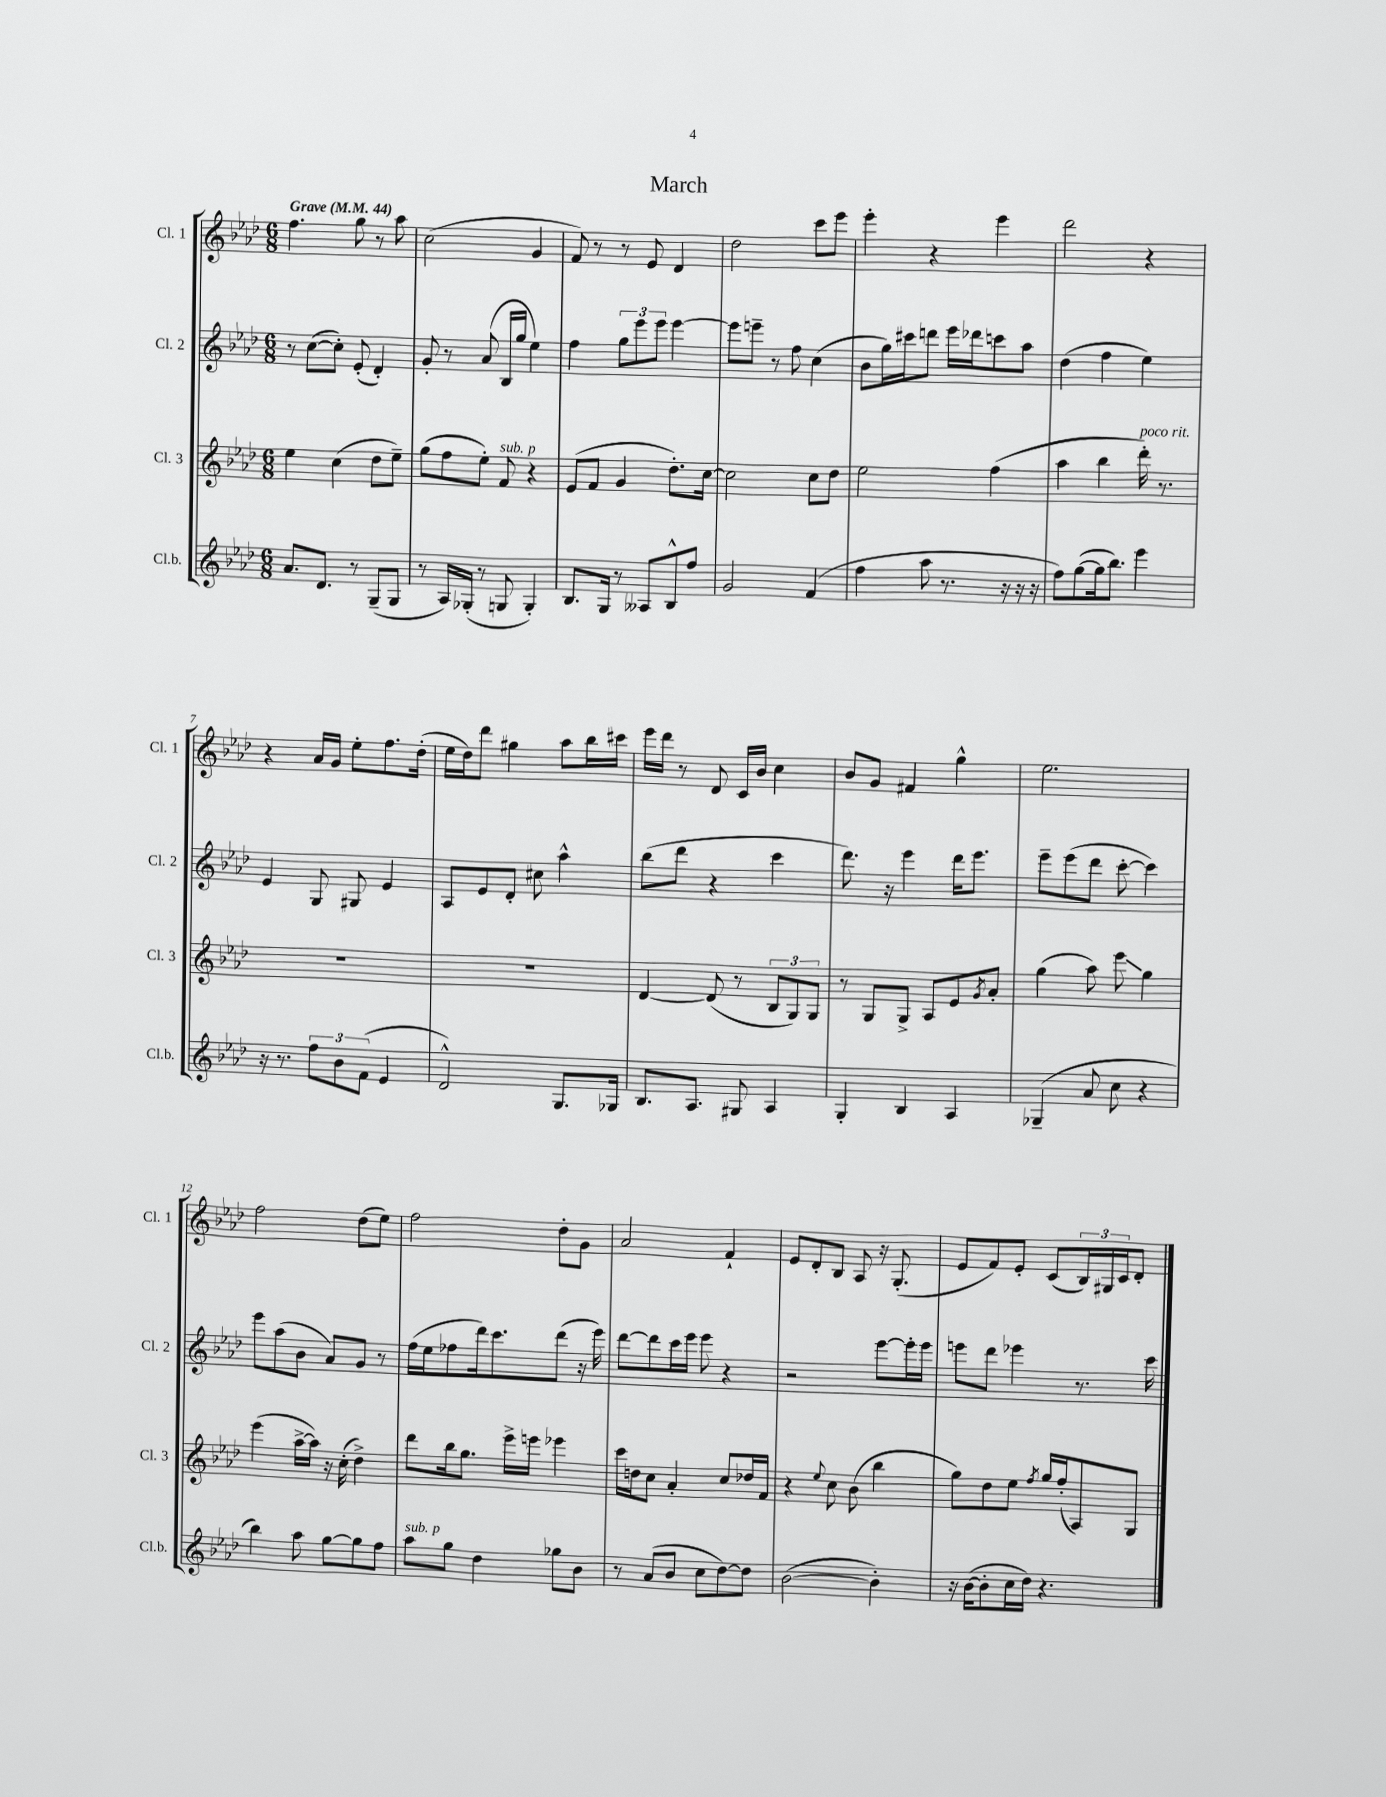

**kern	**kern	**kern	**kern
*staff4	*staff3	*staff2	*staff1
*clefG2	*clefG2	*clefG2	*clefG2
*k[b-e-a-d-]	*k[b-e-a-d-]	*k[b-e-a-d-]	*k[b-e-a-d-]
*M6/8	*M6/8	*M6/8	*M6/8
*MM44	*MM44	*MM44	*MM44
8.a-/L	4ee-\	8r	4.ff\
.	.	([8cc\L	.
8.d-/J	.	.	.
.	(4cc\	8cc'\]J)	.
8r	.	(8e-'/	8gg\
(8G~/L	8dd-\L	4d-'/)	8r
8G/J	8ee-~\J)	.	8aa-\
=	=	=	=
8r	(8gg\L	8g'/	(2cc\
16A-/LL)	8ff\	8r	.
(16G-'/JJ	.	.	.
8r	8ee-'\J)	(8a-/	.
8G/	8f/	16B-/LL	.
.	.	16gg/JJ	.
4G'/)	4r	4ee-\)	4g/
=	=	=	=
8.B-/L	(8e-/L	4ff\	8f/)
.	8f/J	.	8r
16G/Jk	.	.	.
8r	4g/	12gg\L	8r
.	.	12eee-\	.
8A--/L	.	.	8e-/
.	.	12eee-\J	.
8B-^^/	8.dd-'\L)	[4eee-\	4d-/
8ff/J	.	.	.
.	[16cc\Jk	.	.
=	=	=	=
2g/	2cc\]	8eee-\]L	2dd-\
.	.	8eee~\J	.
.	.	8r	.
.	.	8ff\	.
(4f/	8cc\L	(4cc\	8ccc\L
.	8dd-\J	.	8eee-\J
=	=	=	=
4ff\	2ee-\	8b-\L	4eee-'\
.	.	16gg\L)	.
.	.	16ccc#\J	.
8aa-\	.	8ddd\J	4r
8.r	.	16eee-\LL	.
.	.	16ddd-\J	.
.	(4ff\	8ccc\	4eee-\
16r	.	.	.
16r	.	8aa-\J	.
16r	.	.	.
=	=	=	=
8ff\L)	4aa-\	(4dd-\	2ddd-\
([8gg\	.	.	.
16gg\]k	4bb-\	4ff\	.
8.bb-\J)	.	.	.
4eee-\	16ddd-'\)	4ee-\)	4r
.	8.r	.	.
=	=	=	=
16r	2.r	4e-/	4r
8.r	.	.	.
12ff\L	.	8G/	16a-/LL
.	.	.	16g/JJ
12b-\	.	.	.
.	.	8G#/	8ee-'\L
(12f\J	.	.	.
4e-/	.	4e-/	8.ff\
.	.	.	(16dd-'\Jk
=	=	=	=
2d-^^/)	2.r	8A-/L	16ee-\LL
.	.	.	16dd-\J)
.	.	8e-/	8ddd-\J
.	.	8d-'/J	4gg#\
.	.	8cc#\	.
8.G/L	.	4aa-^^\	8aa-\L
.	.	.	16bb-\L
16G-/Jk	.	.	16ccc#\JJ
=	=	=	=
8.B-/L	[4d-/	(8bb-\L	16eee-\LL
.	.	.	16ddd-\JJ
.	.	8ddd-\J	8r
8.A-/J	.	.	.
.	(8d-/]	4r	8d-/
8G#/	8r	.	16c/LL
.	.	.	16b-/JJ
4A-/	12B-/L	4ccc\	4cc\
.	12G/)	.	.
.	12G/J	.	.
=	=	=	=
4G'/	8r	8.ddd-\)	8b-/L
.	8G/L	.	8g/J
.	.	16r	.
4B-/	8G^/J	4eee-\	4f#/
.	8A-/L	.	.
4A-/	8e-/	16ddd-\LK	4gg^^\
.	.	8.eee-\J	.
.	8qg/	.	.
.	8a-'/J	.	.
=	=	=	=
(4G-~/	(4gg\	8eee-~\L	2.ee-\
.	.	(8eee-\	.
8a-/	8aa-\)	8ddd-\J	.
8cc\	8eee-\	[8ccc'\	.
4r	4gg\	4ccc\])	.
=	=	=	=
4bb-\)	(4eee-\	8eee-\L	2ff\
.	.	(8aa-\	.
8aa-\	[16aa-^\LL	8b-\J	.
.	16aa-\]JJ)	.	.
[8gg\L	16r	8a-/L)	.
.	(16cc'\	.	.
8gg\]	4dd-^\)	8g/J	(8dd-\L
8ff\J	.	8r	8ee-\J)
=	=	=	=
8aa-\L	8ddd-\L	(16ff\LL	2ff\
.	.	16ee-\J	.
8gg\J	16bb-\k	8ff-\	.
.	8.gg\J	.	.
4dd-\	.	16ddd-\k)	.
.	.	8.ccc\	.
.	16eee-^\LL	.	.
.	16eee\JJ	.	.
8gg-\L	4eee-\	(8ddd-\J	8dd-'\L
8b-\J	.	16r	8g\J
.	.	16eee-\)	.
=	=	=	=
8r	16ccc\LL	[8ddd-\L	2a-/
.	16dd\J	.	.
(8a-/L	8cc\J	8ddd-\]	.
8b-/J	4a-'/	16ccc\L	.
.	.	16eee-\JJ	.
8cc\L	.	8eee-\	.
[8dd-\)	8cc/L	4r	4f`/
8dd-\]J	16dd-/L	.	.
.	16f/JJ	.	.
=	=	=	=
([2b-\	4r	2r	8e-/L
.	.	.	8d-'/
.	8qqee-/	.	.
.	8cc\	.	8B-/J
.	(8b-\	.	8A-/
4b-'\])	4bb-\	[8eee-\L	16r
.	.	.	(8.G'/
.	.	16eee-'\]L	.
.	.	16eee-\JJ	.
=	=	=	=
16r	8gg\L)	8eee\L	8e-/L
([16b-\LK	.	.	.
8b-'\]	8dd-\	8ddd-\J	8f/)
16cc\L	8ee-\J	4eee-\	8e-'/J
16dd-\JJ)	.	.	.
.	8qff/	.	.
4.r	16gg/LL	.	(8c/L
.	(16ff'/J	.	.
.	8A-/)	8.r	24B-/L)
.	.	.	24G#/
.	.	.	24c/J
.	8G/J	.	8d-'/J
.	.	16ccc\	.
==	==	==	==
*-	*-	*-	*-
